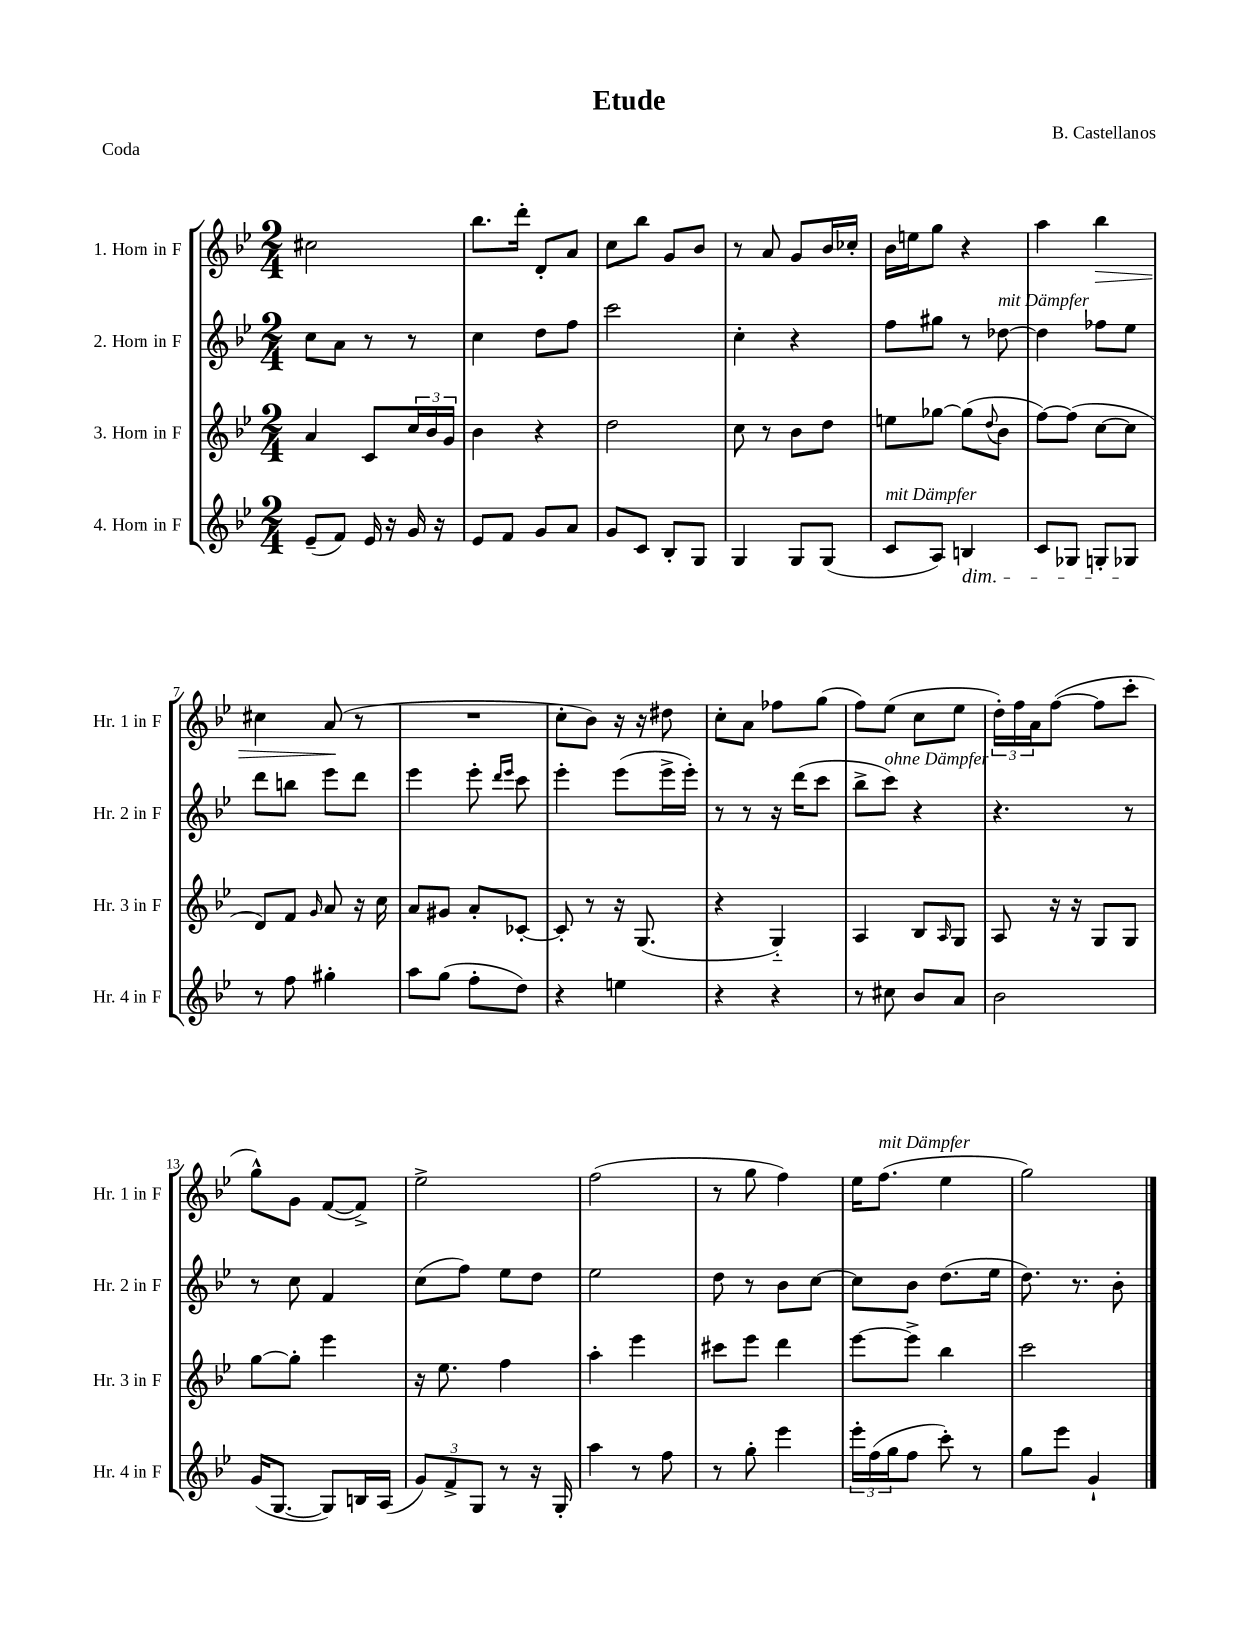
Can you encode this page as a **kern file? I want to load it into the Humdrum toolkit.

**kern	**kern	**kern	**kern	**dynam
*part4	*part3	*part2	*part1	*part1
*staff4	*staff3	*staff2	*staff1	*staff1
*I"4. Horn in F	*I"3. Horn in F	*I"2. Horn in F	*I"1. Horn in F	*
*I'Hr. 4 in F	*I'Hr. 3 in F	*I'Hr. 2 in F	*I'Hr. 1 in F	*
*clefG2	*clefG2	*clefG2	*clefG2	*
*k[b-e-]	*k[b-e-]	*k[b-e-]	*k[b-e-]	*
*M2/4	*M2/4	*M2/4	*M2/4	*
=1	=1	=1	=1	=1
(8e-~/L	4a/	8cc\L	2cc#X\	.
8f/J)	.	8a\J	.	.
16e-/	8c/L	8r	.	.
16r	.	.	.	.
16g/	24cc/L	8r	.	.
.	24b-/	.	.	.
16r	.	.	.	.
.	24g/JJ	.	.	.
=2	=2	=2	=2	=2
8e-/L	4b-\	4cc\	8.bb-\L	.
8f/J	.	.	.	.
.	.	.	16ddd'\Jk	.
8g/L	4r	8dd\L	8d'/L	.
8a/J	.	8ff\J	8a/J	.
=3	=3	=3	=3	=3
8g/L	2dd\	2ccc\	8cc\L	.
8c/J	.	.	8bb-\J	.
8B-'/L	.	.	8g/L	.
8G/J	.	.	8b-/J	.
=4	=4	=4	=4	=4
4G/	8cc\	4cc'\	8r	.
.	8r	.	8a/	.
8G/L	8b-\L	4r	8g/L	.
(8G/J	8dd\J	.	16b-/L	.
.	.	.	16cc-X'/JJ	.
=5	=5	=5	=5	=5
!LO:TX:a:i:t=mit Dämpfer	!	!	!	!
8c/L	8een\L	8ff\L	16b-\LL	.
.	.	.	16een\J	.
8A/J)	[8gg-X\J	8gg#X\J	8gg\J	.
!LO:TX:b:i:t=dim.	!	!	!	!
4Bn/	(8gg-\L]	8r	4r	.
.	8qqdd/	.	.	.
!	!	!LO:TX:a:i:t=mit Dämpfer	!	!
.	8b-\J	[8dd-X\	.	.
=6	=6	=6	=6	=6
8c/L	[8ff\L)	4dd-\]	4aa\	.
8G-X/J	(8ff\J]	.	.	.
!	!	!	!	!LO:HP:b
8Gn'/L	[8cc\L	8ff-X\L	4bb-\	>
8G-X/J	8cc\J]	8ee-\J	.	.
!!LO:LB:g=z
=7	=7	=7	=7	=7
8r	8d/L)	8ddd\L	4cc#X\	.
8ff\	8f/J	8bbn\J	.	.
.	16qqg/	.	.	.
4gg#X'\	8a/	8eee-\L	(8a/	.
.	16r	8ddd\J	8r	]
.	16cc\	.	.	.
=8	=8	=8	=8	=8
8aa\L	8a/L	4eee-\	2r	.
(8gg\J	8g#X/J	.	.	.
8ff'\L	8a'/L	8eee-'\	.	.
.	.	16qqddd/LL	.	.
.	.	16qqeee-/JJ	.	.
8dd\J)	[8c-X'/J	8ccc\	.	.
=9	=9	=9	=9	=9
4r	8c-'/]	4eee-'\	8cc'\L	.
.	8r	.	8b-\J)	.
4een\	16r	(8eee-\L	16r	.
.	(8.G/	.	16r	.
.	.	16eee-^\L	8dd#X\	.
.	.	16eee-'\JJ)	.	.
=10	=10	=10	=10	=10
4r	4r	8r	8cc'\L	.
.	.	8r	8a\J	.
4r	4G/)	16r	8ff-X\L	.
.	.	(16ddd\KL	.	.
.	.	8ccc\J	(8gg\J	.
=11	=11	=11	=11	=11
8r	4A/	8bb-^\L	8ff\L)	.
!	!	!LO:TX:a:i:t=ohne Dämpfer	!	!
8cc#X\	.	8ccc\J)	(8ee-\J	.
8b-/L	8B-/L	4r	8cc\L	.
.	16qqA/	.	.	.
8a/J	8G/J	.	8ee-\J	.
=12	=12	=12	=12	=12
2b-\	8A/	4.r	24dd'\LL)	.
.	.	.	24ff\	.
.	.	.	24a\J	.
.	16r	.	([8ff\J	.
.	16r	.	.	.
.	8G/L	.	8ff\L]	.
.	8G/J	8r	8ccc'\J	.
!!LO:LB:g=z
=13	=13	=13	=13	=13
(16g/KL	[8gg\L	8r	8gg^^\L)	.
[8.G/J	.	.	.	.
.	8gg'\J]	8cc\	8g\J	.
8G/L])	4eee-\	4f/	([8f/L	.
16Bn/L	.	.	8f^/J])	.
(16A/JJ	.	.	.	.
=14	=14	=14	=14	=14
12g/L)	16r	(8cc\L	2ee-^\	.
.	8.ee-\	.	.	.
12f^/	.	.	.	.
.	.	8ff\J)	.	.
12G/J	.	.	.	.
8r	4ff\	8ee-\L	.	.
16r	.	8dd\J	.	.
16G'/	.	.	.	.
=15	=15	=15	=15	=15
4aa\	4aa'\	2ee-\	(2ff\	.
8r	4eee-\	.	.	.
8ff\	.	.	.	.
=16	=16	=16	=16	=16
8r	8ccc#X\L	8dd\	8r	.
8gg'\	8eee-\J	8r	8gg\	.
4eee-\	4ddd\	8b-\L	4ff\)	.
.	.	[8cc\J	.	.
=17	=17	=17	=17	=17
24eee-'\LL	[8eee-\L	8cc\L]	16ee-\KL	.
(24ff\	.	.	.	.
!	!	!	!LO:TX:a:i:t=mit Dämpfer	!
.	.	.	(8.ff\J	.
24gg\J	.	.	.	.
8ff\J	8eee-^\J]	8b-\J	.	.
8ccc'\)	4bb-\	(8.dd\L	4ee-\	.
8r	.	.	.	.
.	.	16ee-\Jk	.	.
=18	=18	=18	=18	=18
8gg\L	2ccc\	8.dd\)	2gg\)	.
8eee-\J	.	.	.	.
.	.	8.r	.	.
4g`/	.	.	.	.
.	.	8b-'\	.	.
==	==	==	==	==
*-	*-	*-	*-	*-
